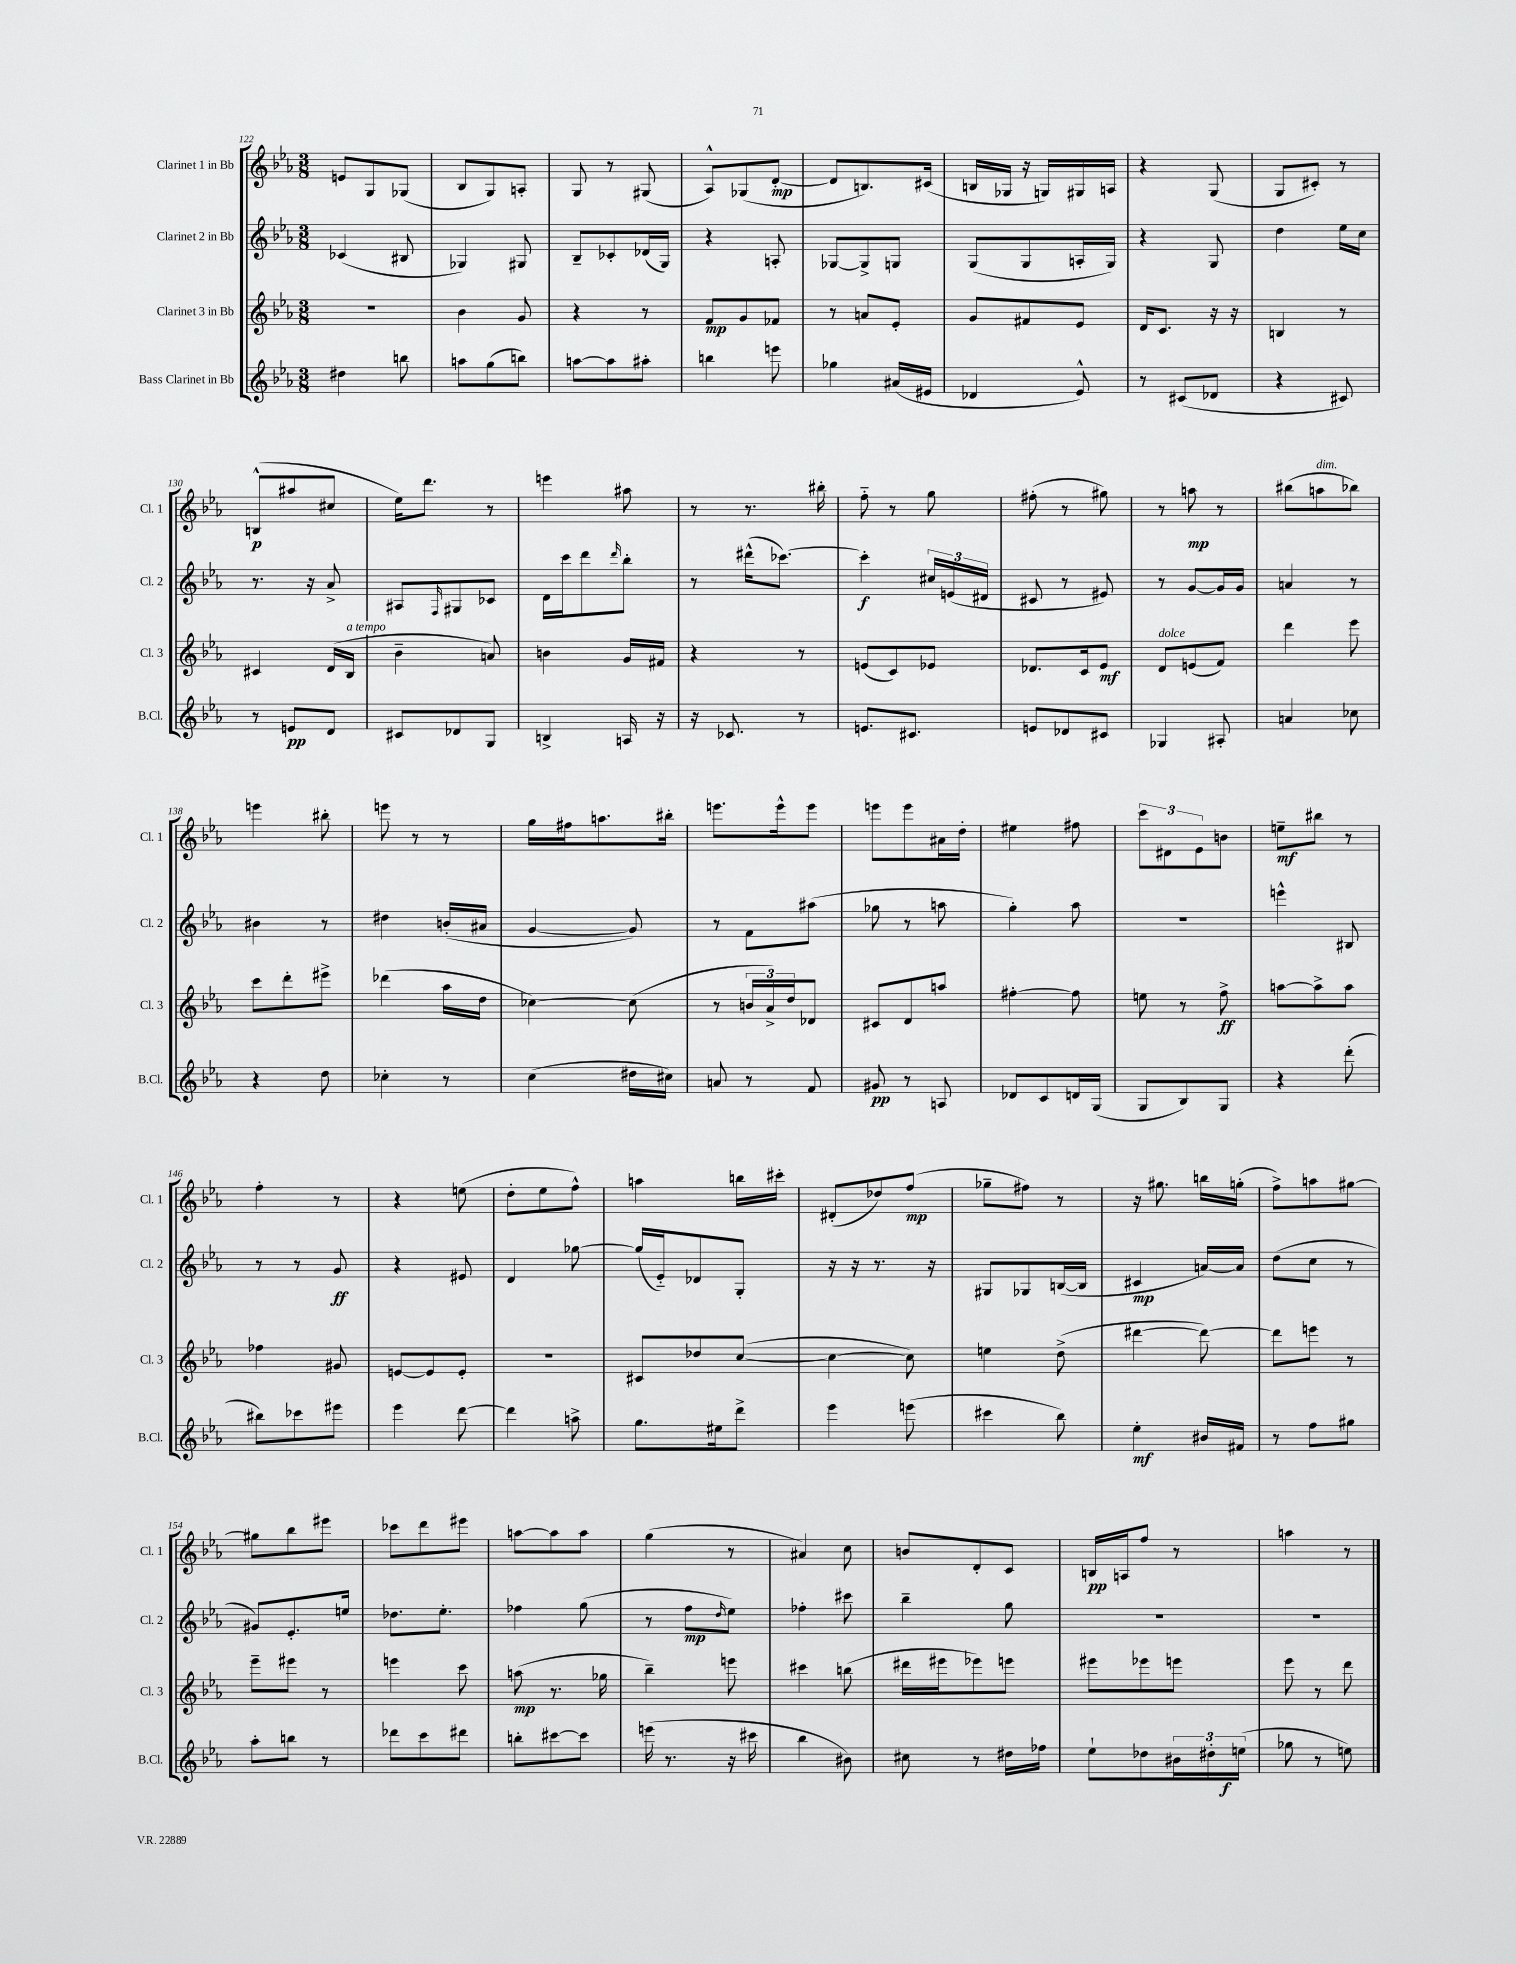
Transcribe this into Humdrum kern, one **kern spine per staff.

**kern	**kern	**kern	**kern
*staff4	*staff3	*staff2	*staff1
*clefG2	*clefG2	*clefG2	*clefG2
*k[b-e-a-]	*k[b-e-a-]	*k[b-e-a-]	*k[b-e-a-]
*M3/8	*M3/8	*M3/8	*M3/8
4dd#	4.r	(4c-	8e
.	.	.	8G
8bb	.	8B#	(8G-
=	=	=	=
8aa	4b-	4G-)	8B-
(8gg	.	.	8G)
8bb)	8g	8G#	8A'
=	=	=	=
[8aa	4r	8B-~	8G
8aa]	.	8c-'	8r
8aa#'	8r	(16d-	(8G#
.	.	16G)	.
=	=	=	=
4bb	8f	4r	8A-^^)
.	8g	.	(8G-
8eee	8f-	8A'	[8d'
=	=	=	=
4gg-	8r	[8G-	8d]
.	8a	8G-^]	8.B)
(16a#	8e-'	8G	.
16e#	.	.	(16c#
=	=	=	=
4d-	8g	(8G	16B
.	.	.	16G-
.	8f#	8G	16r
.	.	.	16G)
8e-^^)	8e-	16A'	16G#
.	.	16G)	16A
=	=	=	=
8r	16d	4r	4r
.	8.c	.	.
(8c#	.	.	.
8d-	16r	8G	(8G
.	16r	.	.
=	=	=	=
4r	4B	4dd	8G
.	.	.	8c#')
8c#)	8r	16ee-	8r
.	.	16cc	.
=	=	=	=
8r	4c#	8.r	(8B^^
8e	.	.	8aa#
.	.	16r	.
8d	(16d	8a-^	8cc#
.	16B-	.	.
=	=	=	=
8c#	4b-~	8A#	16ee-)
.	.	.	8.ddd
.	.	16qqF	.
8d-	.	8G#	.
8G	8a)	8c-	8r
=	=	=	=
4B^	4b	16d	4eee
.	.	16ccc	.
.	.	8ddd	.
.	.	16qqddd	.
16A	16g	8bb-'	8aa#
16r	16f#	.	.
=	=	=	=
16r	4r	8r	8r
8.c-	.	.	.
.	.	(16ddd#^^	8.r
.	.	[8.ccc-)	.
8r	8r	.	.
.	.	.	16bb#'
=	=	=	=
8.e	(8e	4ccc-']	8ff'~
.	8c)	.	8r
8.c#	.	.	.
.	8e-	24cc#	8gg
.	.	(24e	.
.	.	24d#	.
=	=	=	=
8e	8.d-	8c#	(8ff#'
8d-	.	8r	8r
.	16c	.	.
8c#	8e-	8e#)	8gg#)
=	=	=	=
4G-	8d	8r	8r
.	(8e	[8g	8aa
8A#'	8f)	16g]	8r
.	.	16g	.
=	=	=	=
4a	4ddd	4a	(8bb#
.	.	.	8aa
8cc-	8eee-	8r	8bb-)
=	=	=	=
4r	8ccc	4b#	4eee
.	8ddd'	.	.
8dd	8eee#^	8r	8bb#'
=	=	=	=
4cc-'	(4ddd-	4dd#	8eee
.	.	.	8r
8r	16aa-	(16b'	8r
.	16dd	16a#	.
=	=	=	=
(4cc	[4cc-)	[4g	16gg
.	.	.	16ff#
.	.	.	8.aa
16dd#	(8cc-]	8g])	.
16cc#)	.	.	16bb#'
=	=	=	=
8a	8r	8r	8.eee
8r	24b	8f	.
.	24a-^)	.	.
.	.	.	16eee^^
.	24dd	.	.
8f	8d-	(8aa#	8eee
=	=	=	=
8g#	8c#	8gg-	8eee
8r	8d	8r	8eee
8A	8aa	8aa	16a#
.	.	.	16dd'
=	=	=	=
8d-	[4ff#'	4gg')	4ee#
8c	.	.	.
16d	8ff#]	8aa-	8ff#
(16G	.	.	.
=	=	=	=
8G	8ee	4.r	12ccc
.	.	.	12d#
8B-)	8r	.	.
.	.	.	12e-
8G	8ff^	.	8b
=	=	=	=
4r	[8aa	4eee^^	8ee~
.	8aa^]	.	8bb#
(8ddd'	8aa	8B#	8r
=	=	=	=
8bb#)	4ff-	8r	4ff'
8ccc-	.	8r	.
8eee#	8g#	8g	8r
=	=	=	=
4eee-	[8e	4r	4r
.	8e]	.	.
[8ddd	8e'	8e#	(8ee
=	=	=	=
4ddd]	4.r	4d	8dd'
.	.	.	8ee-
8aa^	.	[8gg-	8ff^^)
=	=	=	=
8.gg	8c#	(16gg-]	4aa
.	.	16e-'~)	.
.	8dd-	8d-	.
16ee#	.	.	.
8ddd^	([8cc	8G'	16bb
.	.	.	16ccc#'
=	=	=	=
4eee-	4cc_	16r	(8d#'
.	.	16r	.
.	.	8.r	8dd-)
(8eee	8cc])	.	(8ff
.	.	16r	.
=	=	=	=
4ccc#	4ee	8G#	8gg-~
.	.	8G-	8ff#)
8bb-)	(8dd^	([16B	8r
.	.	16B]	.
=	=	=	=
4ee-'	[4ddd#	4c#	16r
.	.	.	8.gg#
16b#	8ddd#_)	[16a)	16bb
16f#	.	16a]	(16gg'
=	=	=	=
8r	8ddd#]	(8dd	8ff^)
8ff	8eee	8cc	8aa
8gg#	8r	8r	[8gg#
=	=	=	=
8aa-'	8eee-~	8g#)	8gg#]
8bb	8eee#	8.e-'	8bb-
8r	8r	.	8eee#
.	.	16ee	.
=	=	=	=
8ddd-	4eee	8.dd-	8ccc-
8ccc	.	.	8ddd
.	.	8.ee-'	.
8ddd#	8ccc	.	8eee#
=	=	=	=
8bb'	(8aa	4ff-	[8aa
[8ccc#	8.r	.	8aa]
8ccc#]	.	(8gg	8aa
.	16gg-	.	.
=	=	=	=
(16eee	4bb-~)	8r	(4gg
8.r	.	.	.
.	.	8ff	.
.	.	16qqdd	.
16r	8eee	8ee-)	8r
16ccc#	.	.	.
=	=	=	=
4bb-	4ccc#	4ff-'	4a#)
8b#)	(8bb	8ccc#	8cc
=	=	=	=
8cc#	16ddd#	4bb-~	8b
.	16eee#	.	.
8r	8eee-)	.	8d'
16dd#	8eee	8gg	8c
16ff-	.	.	.
=	=	=	=
8ee-`	8eee#	4.r	16B
.	.	.	16A
8dd-	8eee-	.	8ff
24b#	8eee	.	8r
24dd#'	.	.	.
(24ee	.	.	.
=	=	=	=
8gg-	8eee-	4.r	4aa
8r	8r	.	.
8ee)	8ddd	.	8r
==	==	==	==
*-	*-	*-	*-
